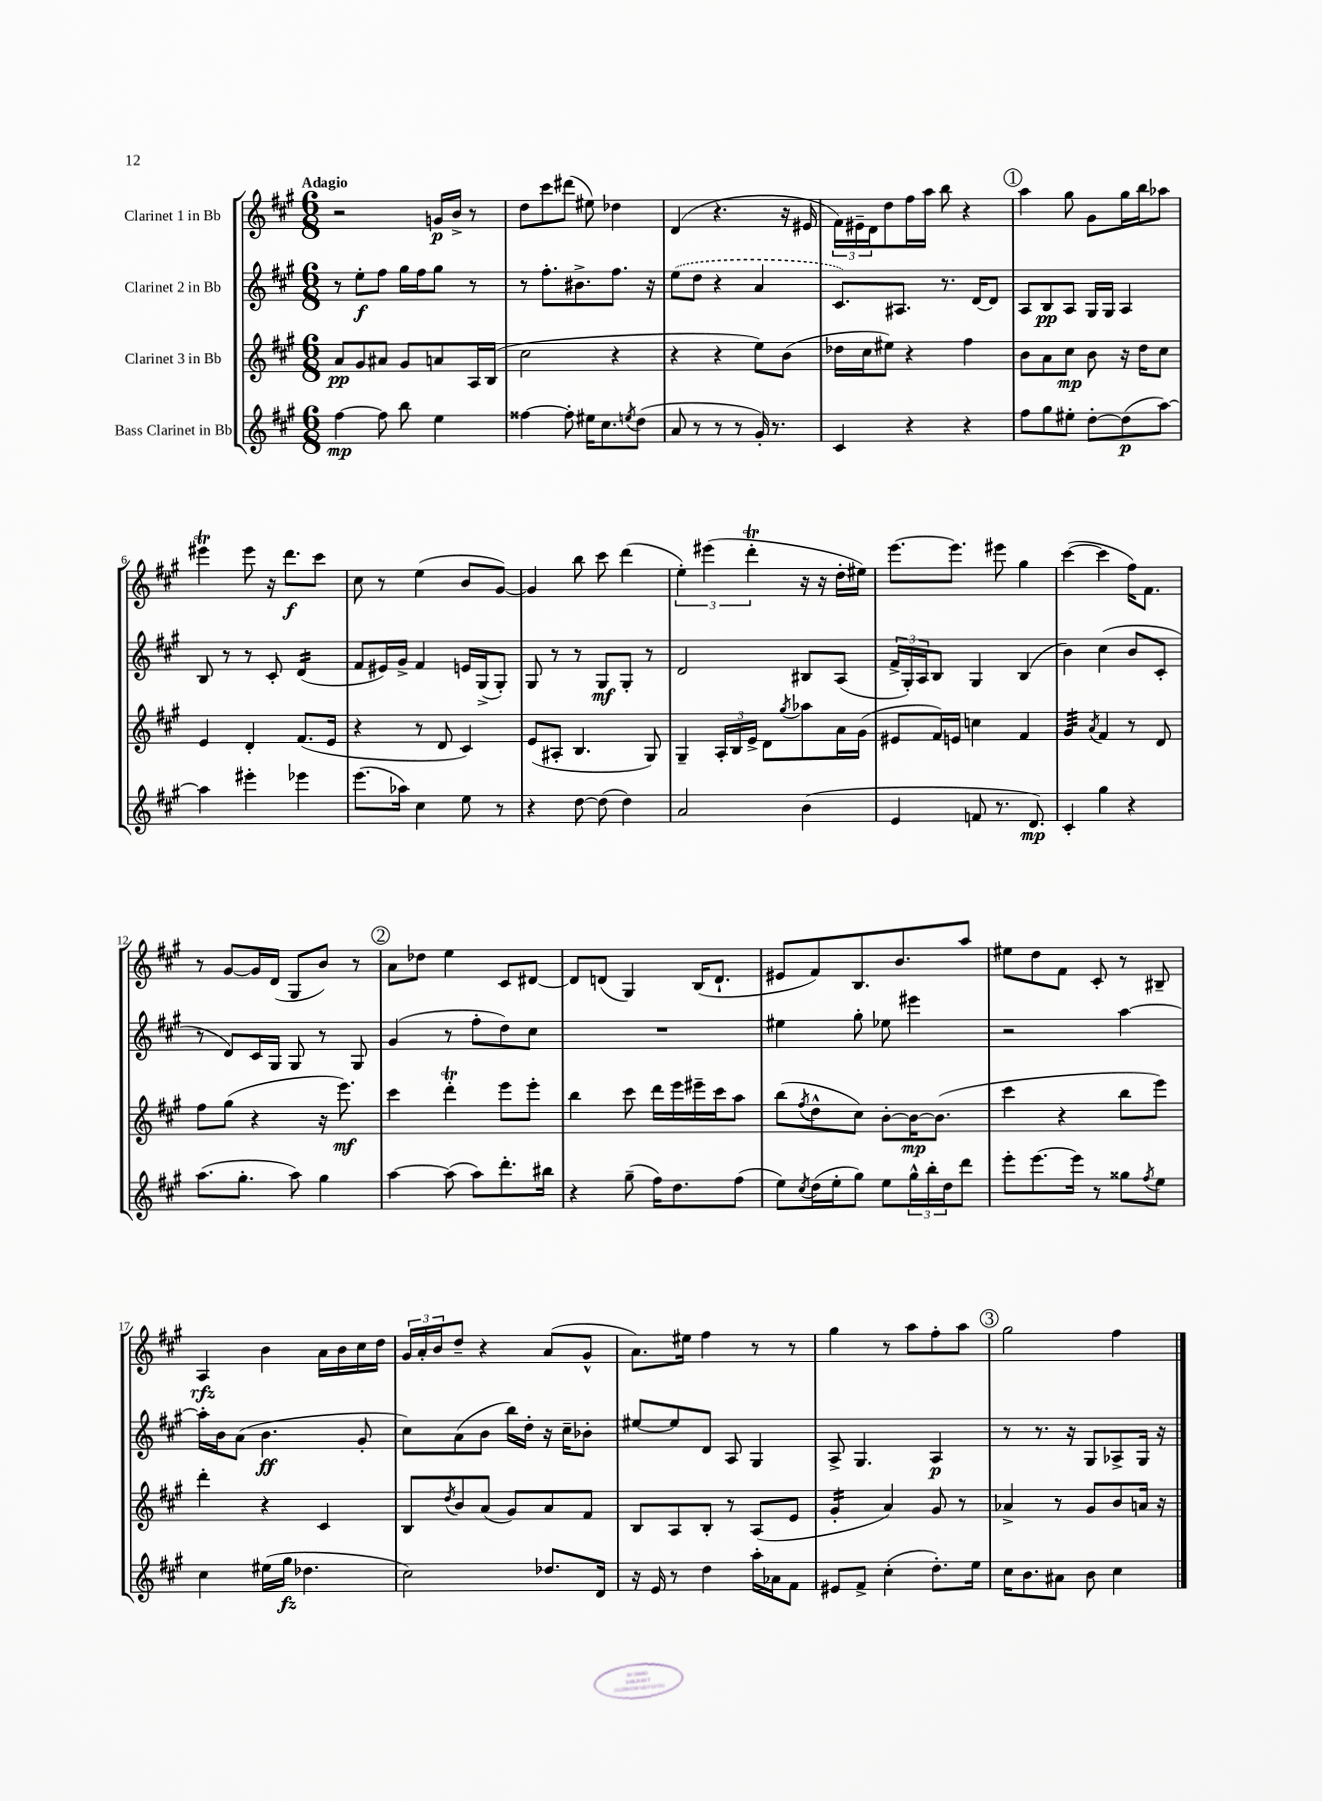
<<
\new StaffGroup <<
\new Staff = "s0" \with { instrumentName = "Clarinet 1 in Bb" } {
    \clef treble \key a \major \numericTimeSignature \time 6/8 \tempo "Adagio"
    r2 g'16\p b'16-> r8 |
    d''8 cis'''8 dis'''8( eis''8) des''4 |
    d'4( r4. r16 eis'16 |
    \tuplet 3/2 { fis'16) eis'16-- d'16 } d''8 fis''16 a''16 b''8 r4 |
    \mark \markup { \circle "1" } a''4 gis''8 gis'8 gis''16 b''16 aes''8 |
    eis'''4\trill eis'''8 r16 d'''8.\f cis'''8 |
    cis''8 r8 e''4( b'8 gis'8~) |
    gis'4 b''8 cis'''8 d'''4( |
    \tuplet 3/2 { e''4-.) eis'''4( d'''4-.\trill } r16 r16 d''16-. eis''16) |
    e'''8.~ e'''8. eis'''8 gis''4 |
    cis'''4~( cis'''4 fis''16) fis'8. |
    r8 gis'8~ gis'16 d'16( gis8 b'8) r8 |
    \mark \markup { \circle "2" } a'8 des''8 e''4 cis'8 dis'8~ |
    dis'8 d'8( gis4) b16( d'8.-! |
    eis'8 fis'8) b8. b'8. a''8 |
    eis''8 d''8 fis'8 cis'8-. r8 bis8-- |
    a4\rfz b'4 a'16 b'16 cis''16 d''16 |
    \tuplet 3/2 { gis'16 a'16-. b'16 } d''8-- r4 a'8( gis'8-^ |
    a'8.) eis''16 fis''4 r8 r8 |
    gis''4 r8 a''8 fis''8-. a''8 |
    \mark \markup { \circle "3" } gis''2 fis''4 \bar "|." |
}
\new Staff = "s1" \with { instrumentName = "Clarinet 2 in Bb" } {
    \clef treble \key a \major \numericTimeSignature \time 6/8
    r8 e''8-.\f fis''8 gis''16 fis''16 gis''8 r8 |
    r8 fis''8.-. bis'8.-> fis''8. r16 |
    \once \slurDashed e''8( d''8 r4 a'4 |
    cis'8.) ais8. r8. d'16~ d'8 |
    \mark \markup { \circle "1" } a8 b8\pp a8 gis16 gis16 a4 |
    b8 r8 r8 cis'8-. d'4:16( |
    fis'8 eis'16) gis'16-> fis'4 e'16 gis16->( gis8-.) |
    gis8 r8 r8 gis8\mf gis8-. r8 |
    d'2 bis8 a8( |
    \tuplet 3/2 { fis'16-> gis16-.) a16 } b8 gis4 b4( |
    b'4) cis''4( b'8 cis'8-. |
    r8 d'8) cis'16 gis16 gis8 r8 gis8 |
    \mark \markup { \circle "2" } gis'4( r8 fis''8-. d''8) cis''8 |
    R2. |
    eis''4 gis''8-. ees''8 eis'''4 |
    r2 a''4~ |
    a''16-. b'16 a'8( b'4.\ff gis'8-. |
    cis''8) a'8( b'8 b''16) d''16-. r16 cis''16-- bes'8-. |
    eis''8~ eis''8 d'8 a8 gis4 |
    a8-> gis4. a4\p |
    \mark \markup { \circle "3" } r8 r8. r16 gis8 aes8-> gis16 r16 \bar "|." |
}
\new Staff = "s2" \with { instrumentName = "Clarinet 3 in Bb" } {
    \clef treble \key a \major \numericTimeSignature \time 6/8
    a'8\pp gis'8 ais'8 gis'8 a'8 a16 b16( |
    cis''2 r4 |
    r4 r4 e''8) b'8( |
    des''16 cis''16 eis''8) r4 fis''4 |
    \mark \markup { \circle "1" } b'8 a'8 cis''8\mp b'8 r16 d''16 cis''8 |
    e'4 d'4-. fis'8.( e'16 |
    r4 r8 d'8 cis'4) |
    e'8( ais8-. b4. gis8) |
    gis4-- \tuplet 3/2 { a16-. b16 e'16-> } d'8 \acciaccatura { gis''8 } aes''8 a'16 gis'16( |
    eis'8 fis'16) e'16 c''4 fis'4 |
    gis'4:32 \acciaccatura { a'8 } fis'4 r8 d'8 |
    fis''8 gis''8( r4 r16 e'''8.\mf) |
    \mark \markup { \circle "2" } cis'''4 d'''4-.\trill e'''8 e'''8-. |
    b''4 cis'''8 d'''16 e'''16 eis'''16-- cis'''16 a''8 |
    b''8( \acciaccatura { fis''8 } d''8-^ cis''8) b'8~-. b'16~\mp b'8.( |
    cis'''4 r4 b''8 e'''8) |
    d'''4-. r4 cis'4 |
    b8 \acciaccatura { d''8 } b'8 a'8( gis'8) a'8 fis'8 |
    b8 a8 b8-. r8 a8( e'8 |
    gis'4:16-. a'4) gis'8 r8 |
    \mark \markup { \circle "3" } aes'4-> r8 gis'8 b'8 a'16 r16 \bar "|." |
}
\new Staff = "s3" \with { instrumentName = "Bass Clarinet in Bb" } {
    \clef treble \key a \major \numericTimeSignature \time 6/8
    fis''4~\mp fis''8 b''8 e''4 |
    fisis''4~ fisis''8-. eis''16 cis''8. \acciaccatura { e''8 } d''8( |
    a'8 r8 r8 r8 gis'16-.) r8. |
    cis'4 r4 r4 |
    \mark \markup { \circle "1" } fis''8 gis''8 eis''8-. d''8~-. d''8\p( a''8~) |
    a''4 eis'''4-. ees'''4 |
    e'''8.( aes''16) cis''4 e''8 r8 |
    r4 d''8~ d''8( d''4) |
    a'2 b'4( |
    e'4 f'8 r8. d'8.\mp) |
    cis'4-. gis''4 r4 |
    a''8.( gis''8.-. a''8) gis''4 |
    \mark \markup { \circle "2" } a''4~ a''8( a''8) d'''8.-. bis''16 |
    r4 gis''8--( fis''16) d''8. fis''8( |
    e''8) \acciaccatura { cis''8 } d''16( e''16-. gis''8) e''8 \tuplet 3/2 { gis''16-^ b''16-. d''16 } d'''8 |
    e'''8-. e'''8.~ e'''16 r8 gisis''8 \acciaccatura { fis''8 } e''8 |
    cis''4 eis''16( gis''16\fz des''4. |
    cis''2) des''8. d'16 |
    r16 e'16 r8 d''4 a''16-. aes'16 fis'8 |
    eis'8 fis'8-> cis''4-.( d''8.-.) e''16 |
    \mark \markup { \circle "3" } cis''16 b'8. ais'8 b'8 cis''4 \bar "|." |
}
>>
>>
